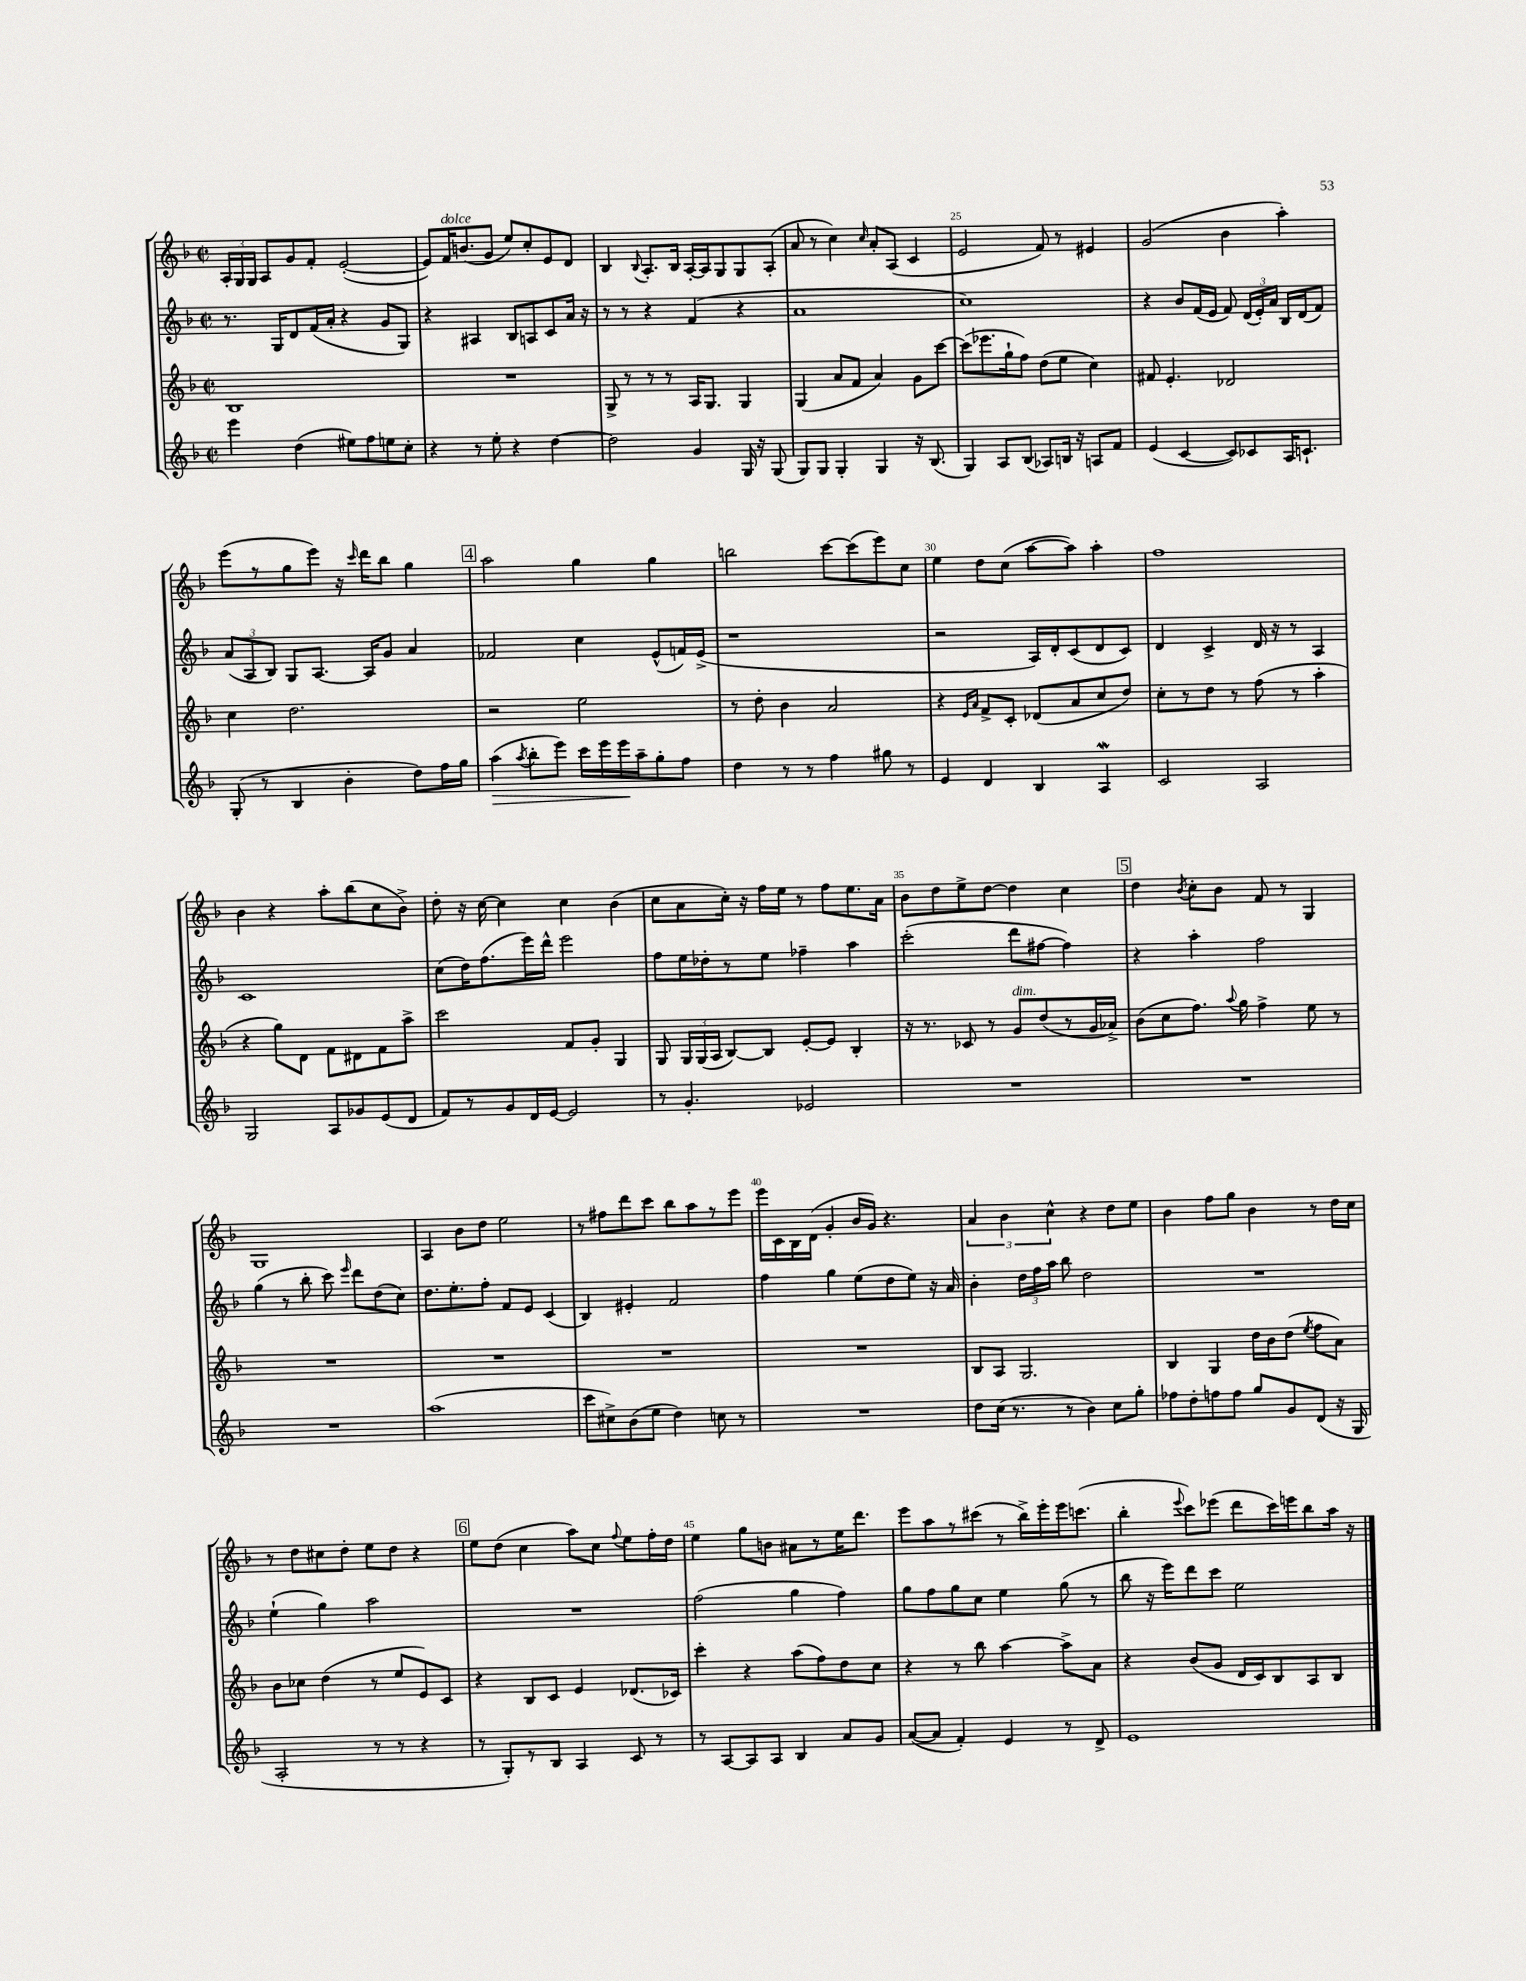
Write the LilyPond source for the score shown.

<<
\new StaffGroup <<
\new Staff = "s0" {
    \clef treble \key f \major \defaultTimeSignature \time 2/2
    \autoBeamOff \tuplet 3/2 { a16[-. g16 g16] } a8[ g'8 f'8]-. e'2~-.( |
    e'8[) f'16^\markup { \italic "dolce" } b'8.( g'8] e''8[) c''8-. e'8 d'8] |
    bes4 \appoggiatura { bes8 } a8.[-. bes16] a16[~-. a16 g8 g8 a8]-.( |
    a'8 r8 c''4) \grace { c''16 } a'8[-. a8]( c'4 |
    e'2 f'8) r8 eis'4 |
    g'2( bes'4 a''4-.) |
    e'''8[( r8 g''8 e'''8]) r16 \grace { c'''16 } d'''16[ bes''8] g''4 |
    \mark \markup { \box "4" } a''2 g''4 g''4 |
    b''2 c'''8[~ c'''8( e'''8) c''8] |
    e''4 d''8[ c''8]( a''8[~ a''8]) a''4-. |
    f''1 |
    bes'4 r4 a''8[-. bes''8( c''8 bes'8]->) |
    d''8-. r16 c''16~ c''4 c''4 bes'4( |
    c''8[ a'8 c''16]-.) r16 f''16[ e''16] r8 f''8[ e''8. a'16] |
    bes'8[ d''8 e''8-> d''8]~ d''4 c''4 |
    \mark \markup { \box "5" } d''4 \acciaccatura { bes'8 } c''8[-. bes'8] f'8 r8 g4 |
    g1 |
    a4 bes'8[ d''8] e''2 |
    r8 fis''8[ d'''8 c'''8] bes''8[ a''8 r8 e'''8] |
    e'''16[ c'16 bes16 d'16]( g'4-. bes'16[ g'16]) r4. |
    \tuplet 3/2 { a'4 bes'4 c''4-^ } r4 d''8[ e''8] |
    bes'4 f''8[ g''8] bes'4 r8 d''16[ c''16] |
    r8 d''8[ cis''8 d''8]-. e''8[ d''8] r4 |
    \mark \markup { \box "6" } e''8[ d''8]( c''4 a''8[) c''8] \appoggiatura { f''8 } e''8[ f''16-. d''16] |
    e''4 g''8[ b'8] ais'8[ r8 e''16 d'''8.] |
    e'''8[ a''8 r8 cis'''8]( r8 bes''16[->) e'''16-. e'''16 c'''8.]( |
    bes''4-. \appoggiatura { e'''8 } c'''8[) ees'''8]( d'''8[ c'''16) e'''16 bes''8 a''16] r16 \bar "|." |
}
\new Staff = "s1" {
    \clef treble \key f \major \defaultTimeSignature \time 2/2
    \autoBeamOff r8. g16[ d'8 f'16( a'16]-. r4 g'8[ g8]) |
    r4 ais4 bes8[ a8 c'8 a'16] r16 |
    r8 r8 r4 f'4( r4 |
    a'1 |
    c''1) |
    r4 bes'8[ f'16( e'16] f'8) \tuplet 3/2 { d'16[( e'16-.) a'16] } bes16[ d'16( f'8]) |
    \tuplet 3/2 { a'8[( a8 bes8]) } g8[ a8.]~ a16[ g'8] a'4 |
    \mark \markup { \box "4" } fes'2 c''4 e'8[-^( f'16) e'16]->( |
    r1 |
    r2 a16[) d'16-. c'8( d'8 c'8]) |
    d'4 c'4-> d'16 r16 r8 a4 |
    c'1 |
    c''8[( d''16) f''8.( e'''16) d'''16]-^ e'''2 |
    f''8[ e''16 des''16-. r8 e''8] fes''4-- a''4 |
    c'''2-.( d'''8[ fis''8]~ fis''4) |
    \mark \markup { \box "5" } r4 a''4-. f''2 |
    g''4( r8 bes''8-. c'''8) \grace { e'''16 } d'''8[ d''8( c''8]) |
    d''8.[ e''8.-. f''8]-. f'8[ e'8] c'4( |
    bes4) eis'4-. f'2 |
    f''4 g''4 e''8[( d''8 e''8]) r16 a'16 |
    bes'4-. \tuplet 3/2 { d''16[ f''16 a''16] } bes''8 d''2 |
    R1 |
    e''4-!( g''4) a''2 |
    \mark \markup { \box "6" } R1 |
    f''2( g''4 f''4) |
    g''8[ f''8 g''8 c''8] e''4 g''8( r8 |
    bes''8 r16 e'''16[) d'''8 c'''8] e''2 \bar "|." |
}
\new Staff = "s2" {
    \clef treble \key f \major \defaultTimeSignature \time 2/2
    \autoBeamOff bes1 |
    R1 |
    g8-> r8 r8 r8 a16[ g8.] g4 |
    g4( a'8[ f'8] a'4) g'8[ c'''8]~ |
    c'''8[( ees'''8. g''16-! f''8]) d''8[( e''8] c''4) |
    fis'8 e'4.-. des'2 |
    c''4 d''2. |
    \mark \markup { \box "4" } r2 e''2 |
    r8 d''8-. bes'4 a'2 |
    r4 \grace { e'16[ a'16] } f'8[-> c'8]-. des'8[( a'8 c''8 d''8]) |
    c''8[-. r8 d''8] r8 f''8( r8 a''4-. |
    r4 g''8[) d'8] f'8[ dis'8 f'8 a''8]-> |
    c'''2 f'8[ g'8]-. g4 |
    g8 \tuplet 3/2 { g16[ g16( a16] } bes8[~) bes8] e'8[~-. e'8] bes4-. |
    r16 r8. ces'8 r8 g'8[^\markup { \italic "dim." } d''8( r8 g'16 aes'16]->) |
    \mark \markup { \box "5" } bes'8[( c''8 f''8.]) \appoggiatura { a''8 } g''16 f''4-> e''8 r8 |
    R1 |
    R1 |
    R1 |
    R1 |
    bes8[ a8] g2. |
    bes4 g4 d''16[ bes'16 d''8]( \acciaccatura { e''8 } f''8[ a'8]) |
    bes'8[ ces''8] d''4( r8 e''8[ e'8) c'8] |
    \mark \markup { \box "6" } r4 bes8[ c'8] e'4 des'8.[( ces'16]) |
    c'''4-. r4 a''8[( f''8) d''8 c''8] |
    r4 r8 bes''8 a''4~ a''8[-> a'8] |
    r4 bes'8[( g'8] d'16[ c'16) bes8 a8 bes8] \bar "|." |
}
\new Staff = "s3" {
    \clef treble \key f \major \defaultTimeSignature \time 2/2
    \autoBeamOff e'''4 d''4( eis''8[) f''8 e''8 c''8]-. |
    r4 r8 e''8-. r4 d''4~ |
    d''2 g'4 g16 r16 g8( |
    g8[) g8] g4-. g4 r16 bes8.( |
    g4) a8[ bes8]( aes8[) b16] r16 a8[ f'8] |
    e'4( c'4~ c'8[) ces'8 a16 c'8.]-! |
    g8-.( r8 bes4 bes'4-. d''8[) f''16 g''16] |
    \mark \markup { \box "4" } a''4\>( \acciaccatura { a''8 } bes''8[-. e'''8]) c'''16[ e'''16 e'''16\! a''16-- g''8-. f''8] |
    d''4 r8 r8 f''4 gis''8 r8 |
    e'4 d'4 bes4 a4\mordent |
    c'2 a2 |
    g2 a8[ ges'8 e'8( d'8] |
    f'8[) r8 g'8 d'16 e'16]~ e'2 |
    r8 g'4.-. ees'2 |
    R1 |
    \mark \markup { \box "5" } R1 |
    R1 |
    a''1( |
    c'''8[ cis''8->) bes'8( e''8] d''4) c''8 r8 |
    R1 |
    d''8[ c''16]( r8. r8 bes'4) c''8[ g''8]-. |
    fes''8[ d''8-. f''8 f''8] g''8[ g'8 d'8]( r16 g16 |
    a2-. r8 r8 r4 |
    \mark \markup { \box "6" } r8 g8[-.) r8 bes8] a4 c'8 r8 |
    r8 a8[~ a8 a8] bes4 a'8[ g'8] |
    a'8[~( a'8] f'4-.) e'4 r8 d'8-> |
    e'1 \bar "|." |
}
>>
>>
\layout { \context { \Score currentBarNumber = #21 \override BarNumber.break-visibility = ##(#f #t #t) barNumberVisibility = #(every-nth-bar-number-visible 5) } }
